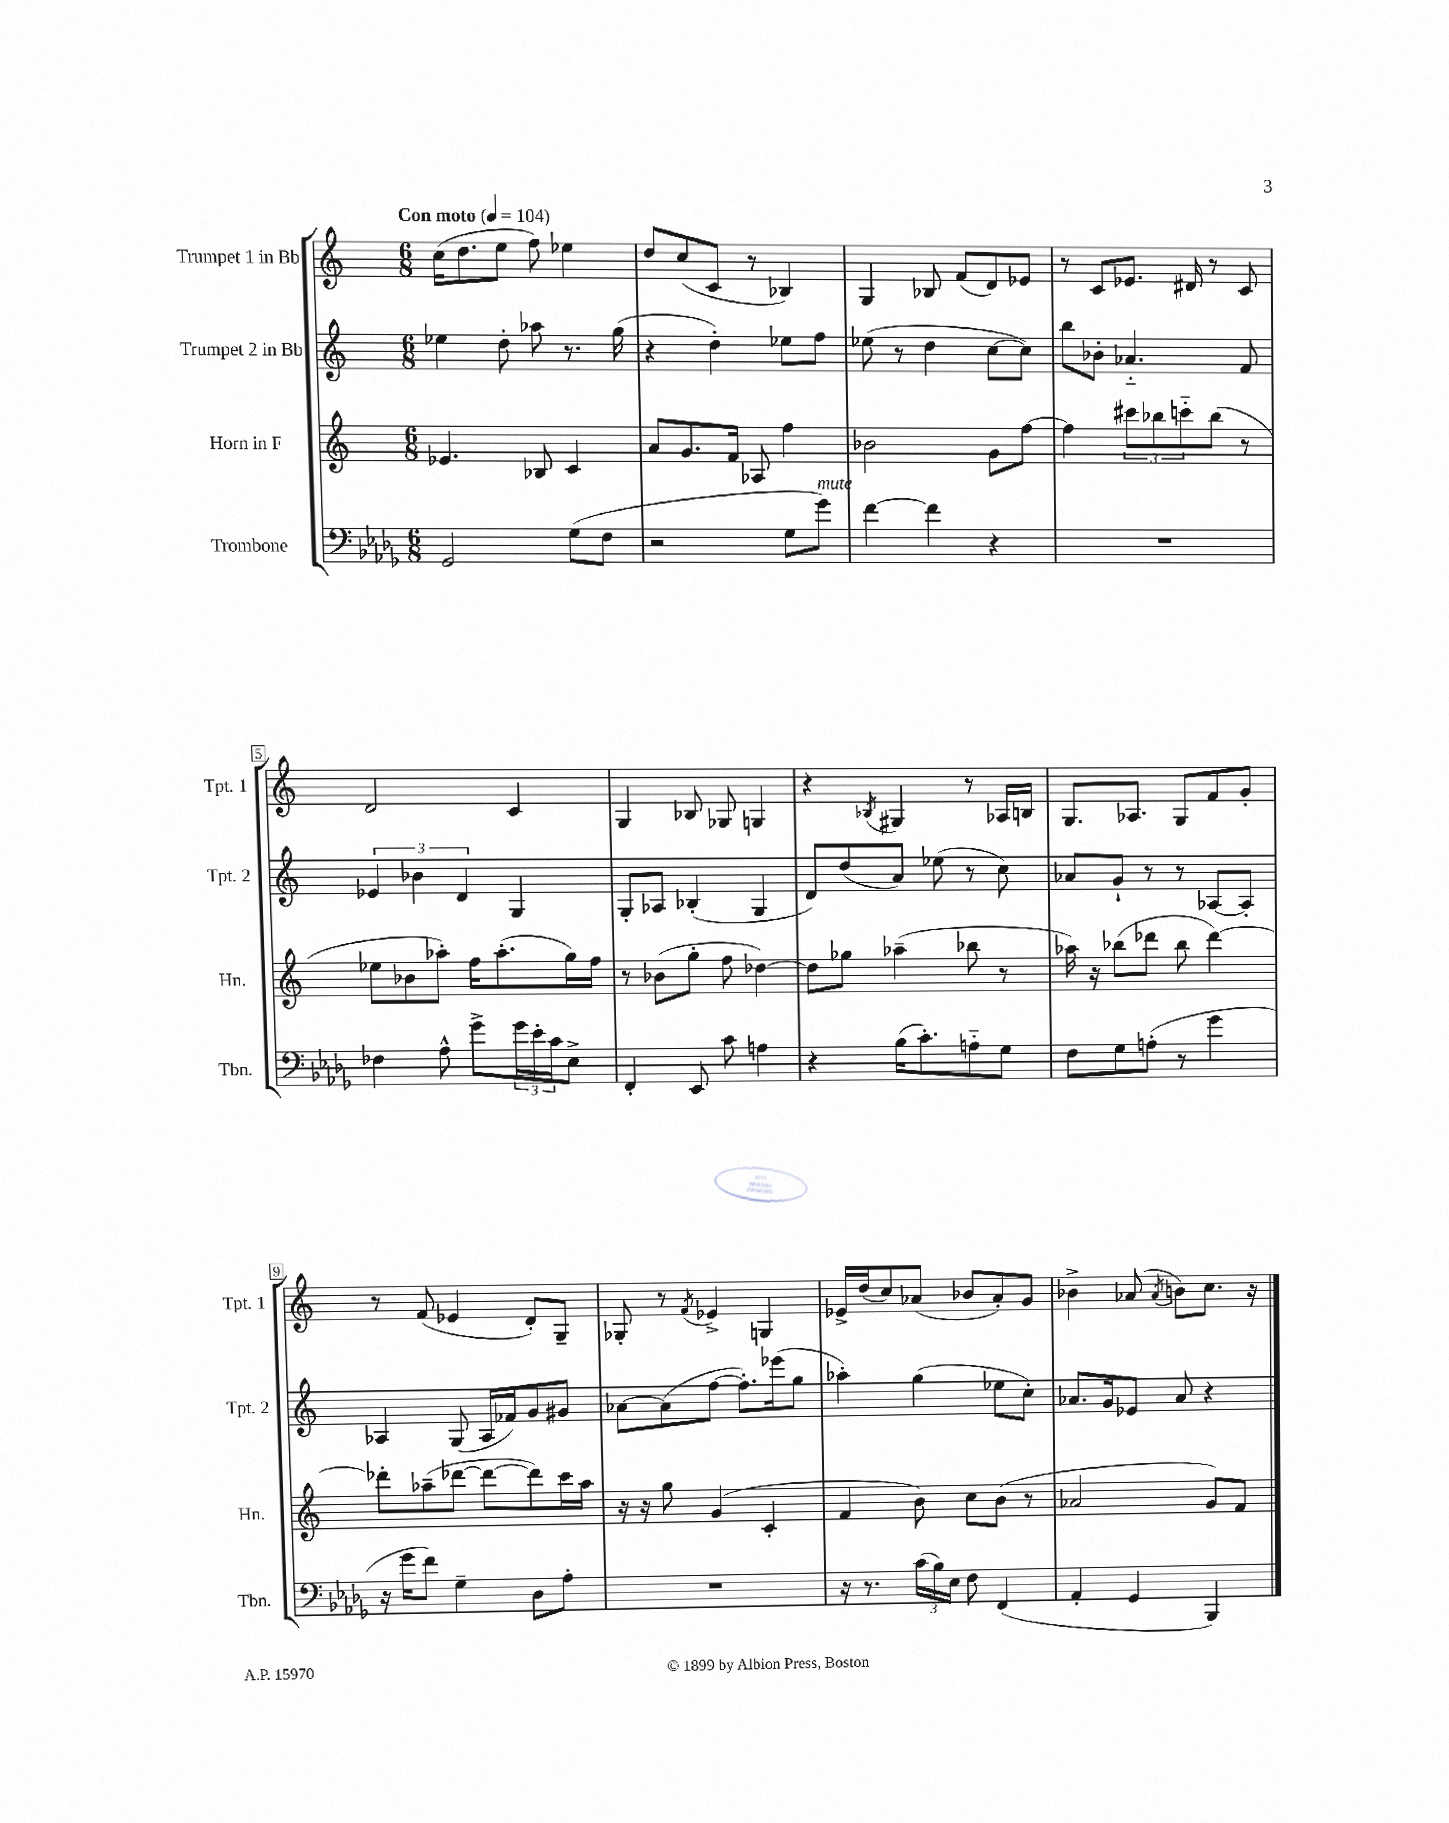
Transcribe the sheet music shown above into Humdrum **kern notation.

**kern	**kern	**kern	**kern
*staff4	*staff3	*staff2	*staff1
*clefF4	*clefG2	*clefG2	*clefG2
*k[b-e-a-d-g-]	*k[]	*k[]	*k[]
*M6/8	*M6/8	*M6/8	*M6/8
*MM104	*MM104	*MM104	*MM104
2GG-	4.e-	4ee-	(16cc
.	.	.	8.dd
.	.	8dd'	8ee
.	8B-	8aa-	8ff)
(8G-	4c	8.r	4ee-
8F	.	.	.
.	.	(16gg	.
=	=	=	=
2r	8a	4r	8dd
.	8.g	.	(8cc
.	.	4dd')	8c
.	16f	.	.
.	8A-	.	8r
8G-	4ff	8ee-	4B-)
8g-)	.	8ff	.
=	=	=	=
[4f	2b-	(8ee-	4G
.	.	8r	.
4f]	.	4dd	8B-
.	.	.	(8f
4r	8g	[8cc	8d)
.	[8ff	8cc])	8e-
=	=	=	=
2.r	4ff]	8bb	8r
.	.	8b-'	8c
.	12ccc#	4.a-'~	8.e-
.	12bb-	.	.
.	12ccc'~	.	.
.	.	.	16d#
.	(8bb-	.	8r
.	8r	8f	8c
=	=	=	=
4F-	8ee-	6e-	2d
.	8b-	.	.
.	.	6b-	.
8A-^^	8aa-')	.	.
.	.	6d	.
8g-^	16ff	.	.
.	(8.aa-'	.	.
24g-	.	4G	4c
24e-'	.	.	.
24c	.	.	.
8E-^	16gg)	.	.
.	16ff	.	.
=	=	=	=
4FF'	8r	8G'	4G
.	(8b-	8A-	.
8EE-	8gg'	(4B-'	8B-
8c	8ff	.	8G-
4A	[4dd-)	4G	4G
=	=	=	=
4r	8dd-]	8d)	4r
.	8gg-	(8dd	.
.	.	.	8qB-
(16B-	(4aa-~	8a)	4G#
8.c')	.	.	.
.	.	(8ee-	.
8A'~	8bb-	8r	8r
8G-	8r	8cc)	16A-
.	.	.	16B
=	=	=	=
8F	16aa-)	8a-	8.G
.	16r	.	.
8G-	(8bb-	8g`	.
.	.	.	8.A-
(8A'	8ddd-	8r	.
8r	8bb-	8r	8G
4g-	[4ddd-)	[8A-	8f
.	.	8A-']	8g'
=	=	=	=
16r	8ddd-']	4A-	8r
16g-	.	.	.
8f)	(8aa-~	.	(8f
4G-~	[8ddd-	(8G	4e-
.	8ddd-_	16A-	.
.	.	16f-)	.
8D-	8ddd-])	8g	8d')
8A-'	16ccc	8g#	8G~
.	16aa-	.	.
=	=	=	=
2.r	16r	[8a-	8G-'
.	16r	.	.
.	8gg	(8a-]	8r
.	.	.	8qf
.	(4g	[8ff	4e-^
.	.	8.ff'])	.
.	4c'	.	4G
.	.	(16eee-	.
.	.	8gg	.
=	=	=	=
16r	4f	4aa-')	16e-^
8.r	.	.	(16dd
.	.	.	8cc)
(24c	8b)	(4gg	(8a-
24B-)	.	.	.
24E-	.	.	.
8F	8cc	.	8b-
(4FF	(8b	8ee-	8a-')
.	8r	8cc')	8g
=	=	=	=
4AA-'	2a-	8.a-	4b-^
.	.	16g	.
4GG-	.	8e-	(8a-
.	.	.	8qa-
.	.	8a-	8b)
4BBB-)	8g)	4r	8.cc
.	8f	.	.
.	.	.	16r
==	==	==	==
*-	*-	*-	*-
